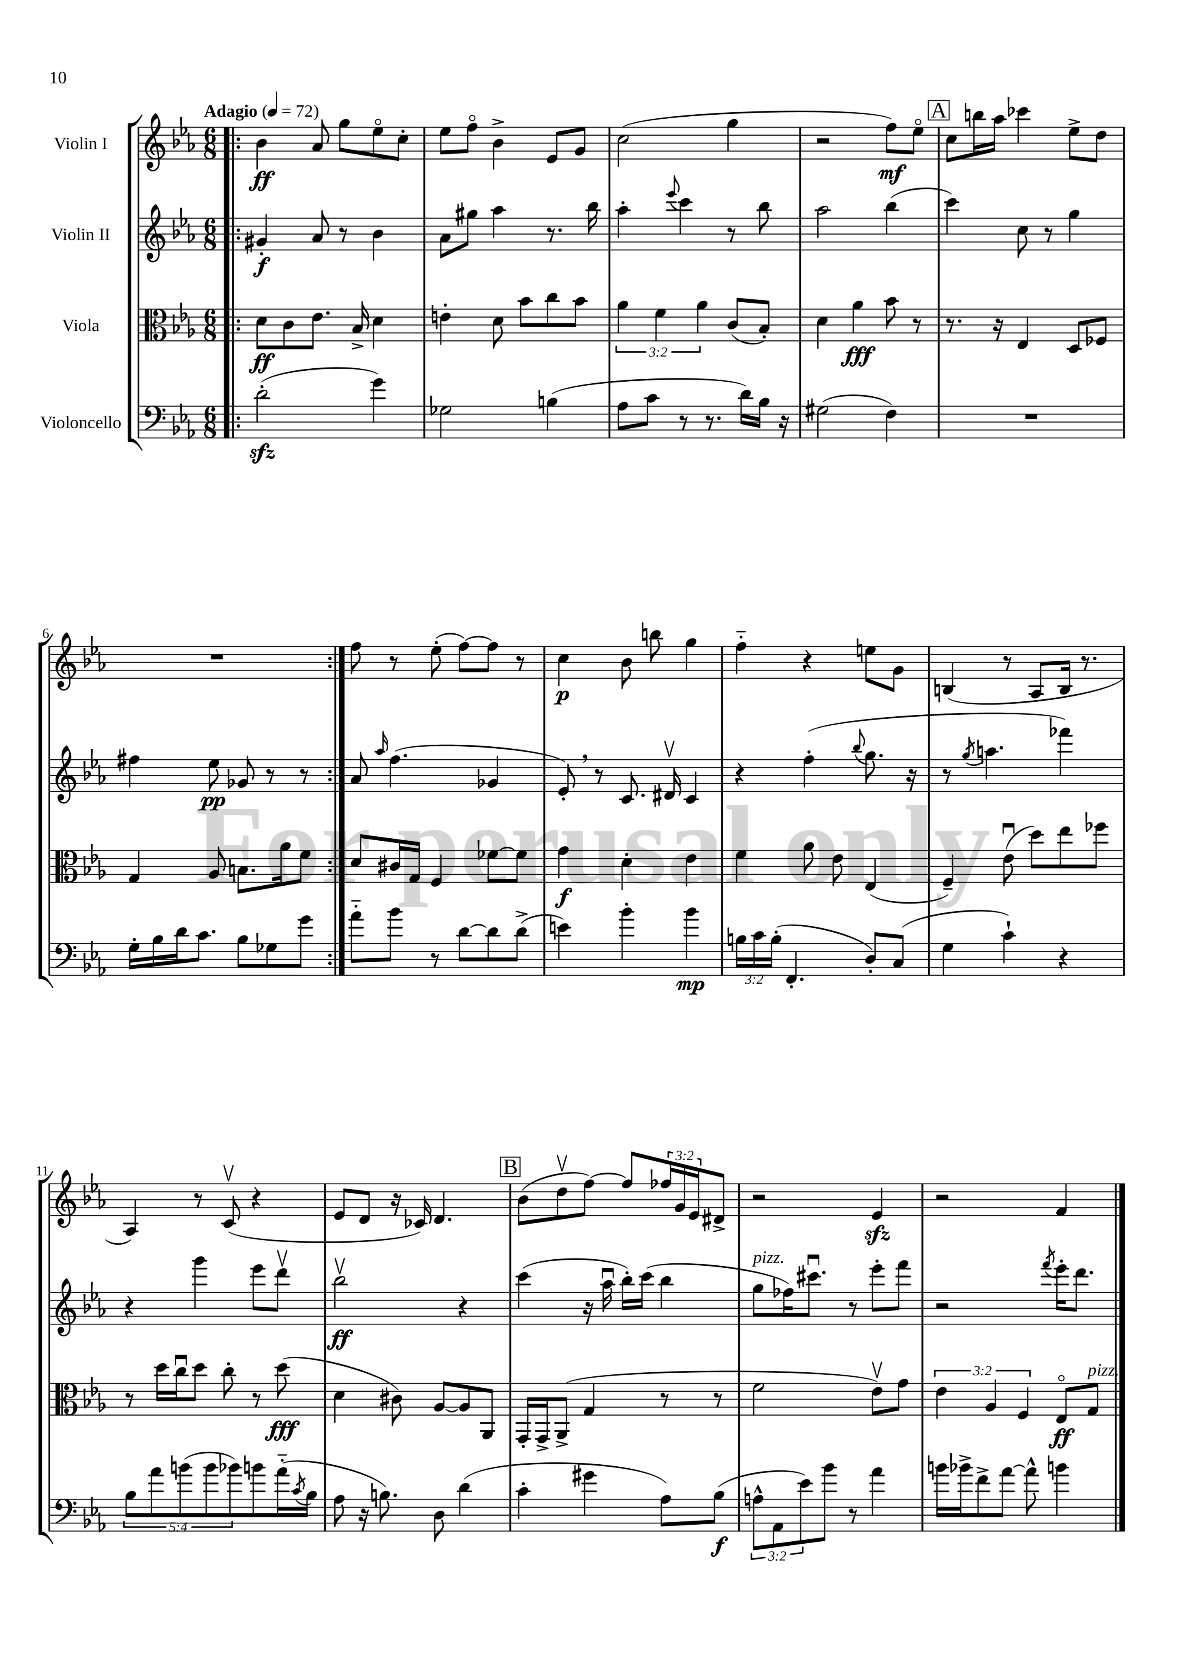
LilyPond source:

<<
\new StaffGroup <<
\new Staff = "s0" \with { instrumentName = "Violin I" } {
    \clef treble \key ees \major \numericTimeSignature \time 6/8 \override Staff.TupletNumber.text = #tuplet-number::calc-fraction-text \tempo "Adagio" 4 = 72
    \repeat volta 2 { \bar ".|:" bes'4\ff aes'8 g''8 ees''8\flageolet c''8-. |
    ees''8 f''8\flageolet bes'4-> ees'8 g'8 |
    c''2( g''4 |
    r2 f''8\mf) ees''8\flageolet |
    \mark \markup { \box "A" } c''8 b''16 aes''16 ces'''4 ees''8-> d''8 |
    R2. | }
    f''8 r8 ees''8-.( f''8~) f''8 r8 |
    c''4\p bes'8 b''8 g''4 |
    f''4-_ r4 e''8 g'8 |
    b4( r8 aes8 b16 r8. |
    aes4) r8 c'8\upbow( r4 |
    ees'8 d'8 r16 ces'16) d'4. |
    \mark \markup { \box "B" } bes'8( d''8\upbow f''8~) f''8 \tuplet 3/2 { fes''16 g'16 ees'16 } dis'8-> |
    r2 ees'4\sfz |
    r2 f'4 \bar "|." |
}
\new Staff = "s1" \with { instrumentName = "Violin II" } {
    \clef treble \key ees \major \numericTimeSignature \time 6/8
    \repeat volta 2 { \bar ".|:" gis'4-.\f aes'8 r8 bes'4 |
    aes'8 gis''8 aes''4 r8. bes''16 |
    aes''4-. \appoggiatura { ees'''8 } c'''4 r8 bes''8 |
    aes''2 bes''4( |
    \mark \markup { \box "A" } c'''4) c''8 r8 g''4 |
    fis''4 ees''8\pp ges'8 r8 r8 | }
    aes'8 \grace { aes''16 } f''4.( ges'4 |
    ees'8-.) \breathe r8 c'8. dis'16\upbow c'4 |
    r4 f''4-.( \appoggiatura { bes''8 } g''8. r16 |
    r8 \acciaccatura { g''8 } a''4. fes'''4) |
    r4 g'''4 ees'''8 d'''8\upbow |
    bes''2\upbow\ff r4 |
    \mark \markup { \box "B" } c'''4( r16 aes''16\downbow bes''16-.) c'''16( bes''4 |
    g''8^\markup { \italic "pizz." } fes''16) cis'''8.\downbow r8 ees'''8-. f'''8 |
    r2 \acciaccatura { f'''8 } ees'''16-. d'''8. \bar "|." |
}
\new Staff = "s2" \with { instrumentName = "Viola" } {
    \clef alto \key ees \major \numericTimeSignature \time 6/8 \override Staff.TupletNumber.text = #tuplet-number::calc-fraction-text
    \repeat volta 2 { \bar ".|:" d'8\ff c'8 ees'8. bes16-> d'4 |
    e'4-. d'8 bes'8 c''8 bes'8 |
    \tuplet 3/2 { aes'4 f'4 aes'4 } c'8( bes8-.) |
    d'4 aes'4\fff bes'8 r8 |
    \mark \markup { \box "A" } r8. r16 ees4 d8 fes8 |
    g4 aes8 b8. aes'16 f'8 | }
    d'8 cis'16 g16 f4 fes'8~ fes'8 |
    g'4\f d'4-. ees'4 |
    f'4 aes'8 ees'8 ees4( |
    f4--) ees'8\downbow( d''8) ees''8 fes''8 |
    r8 d''16 c''16\downbow d''8 c''8-. r8 d''8\fff( |
    d'4 cis'8) aes8~ aes8 aes,8 |
    \mark \markup { \box "B" } g,16-. g,16-> aes,8->( g4 r8 r8 |
    f'2 ees'8\upbow) g'8 |
    \tuplet 3/2 { ees'4 aes4 f4 } ees8\flageolet\ff g8^\markup { \italic "pizz." } \bar "|." |
}
\new Staff = "s3" \with { instrumentName = "Violoncello" } {
    \clef bass \key ees \major \numericTimeSignature \time 6/8 \override Staff.TupletNumber.text = #tuplet-number::calc-fraction-text
    \repeat volta 2 { \bar ".|:" d'2-.\sfz( g'4) |
    ges2 b4( |
    aes8 c'8 r8 r8. d'16) bes16 r16 |
    gis2( f4) |
    \mark \markup { \box "A" } R2. |
    g16-. bes16 d'16 c'8. bes8 ges8 g'8 | }
    aes'8-_ bes'8 r8 d'8~ d'8 d'8->( |
    e'4) bes'4-. bes'4\mp |
    \tuplet 3/2 { b16 c'16 b16-.( } f,4.-. d8-.) c8( |
    g4 c'4-!) r4 |
    \tuplet 5/4 { bes8 aes'8 b'8( b'8 bes'8) } b'8 aes'16-_( \acciaccatura { c'8 } bes16 |
    aes8 r16 b8.) d8 d'4( |
    \mark \markup { \box "B" } c'4-. gis'4 aes8) bes8\f( |
    \tuplet 3/2 { a8-^ aes,8 ees'8) } bes'8 r8 aes'4 |
    b'16 bes'16-> f'8-> aes'8~ aes'8-^ b'4 \bar "|." |
}
>>
>>
